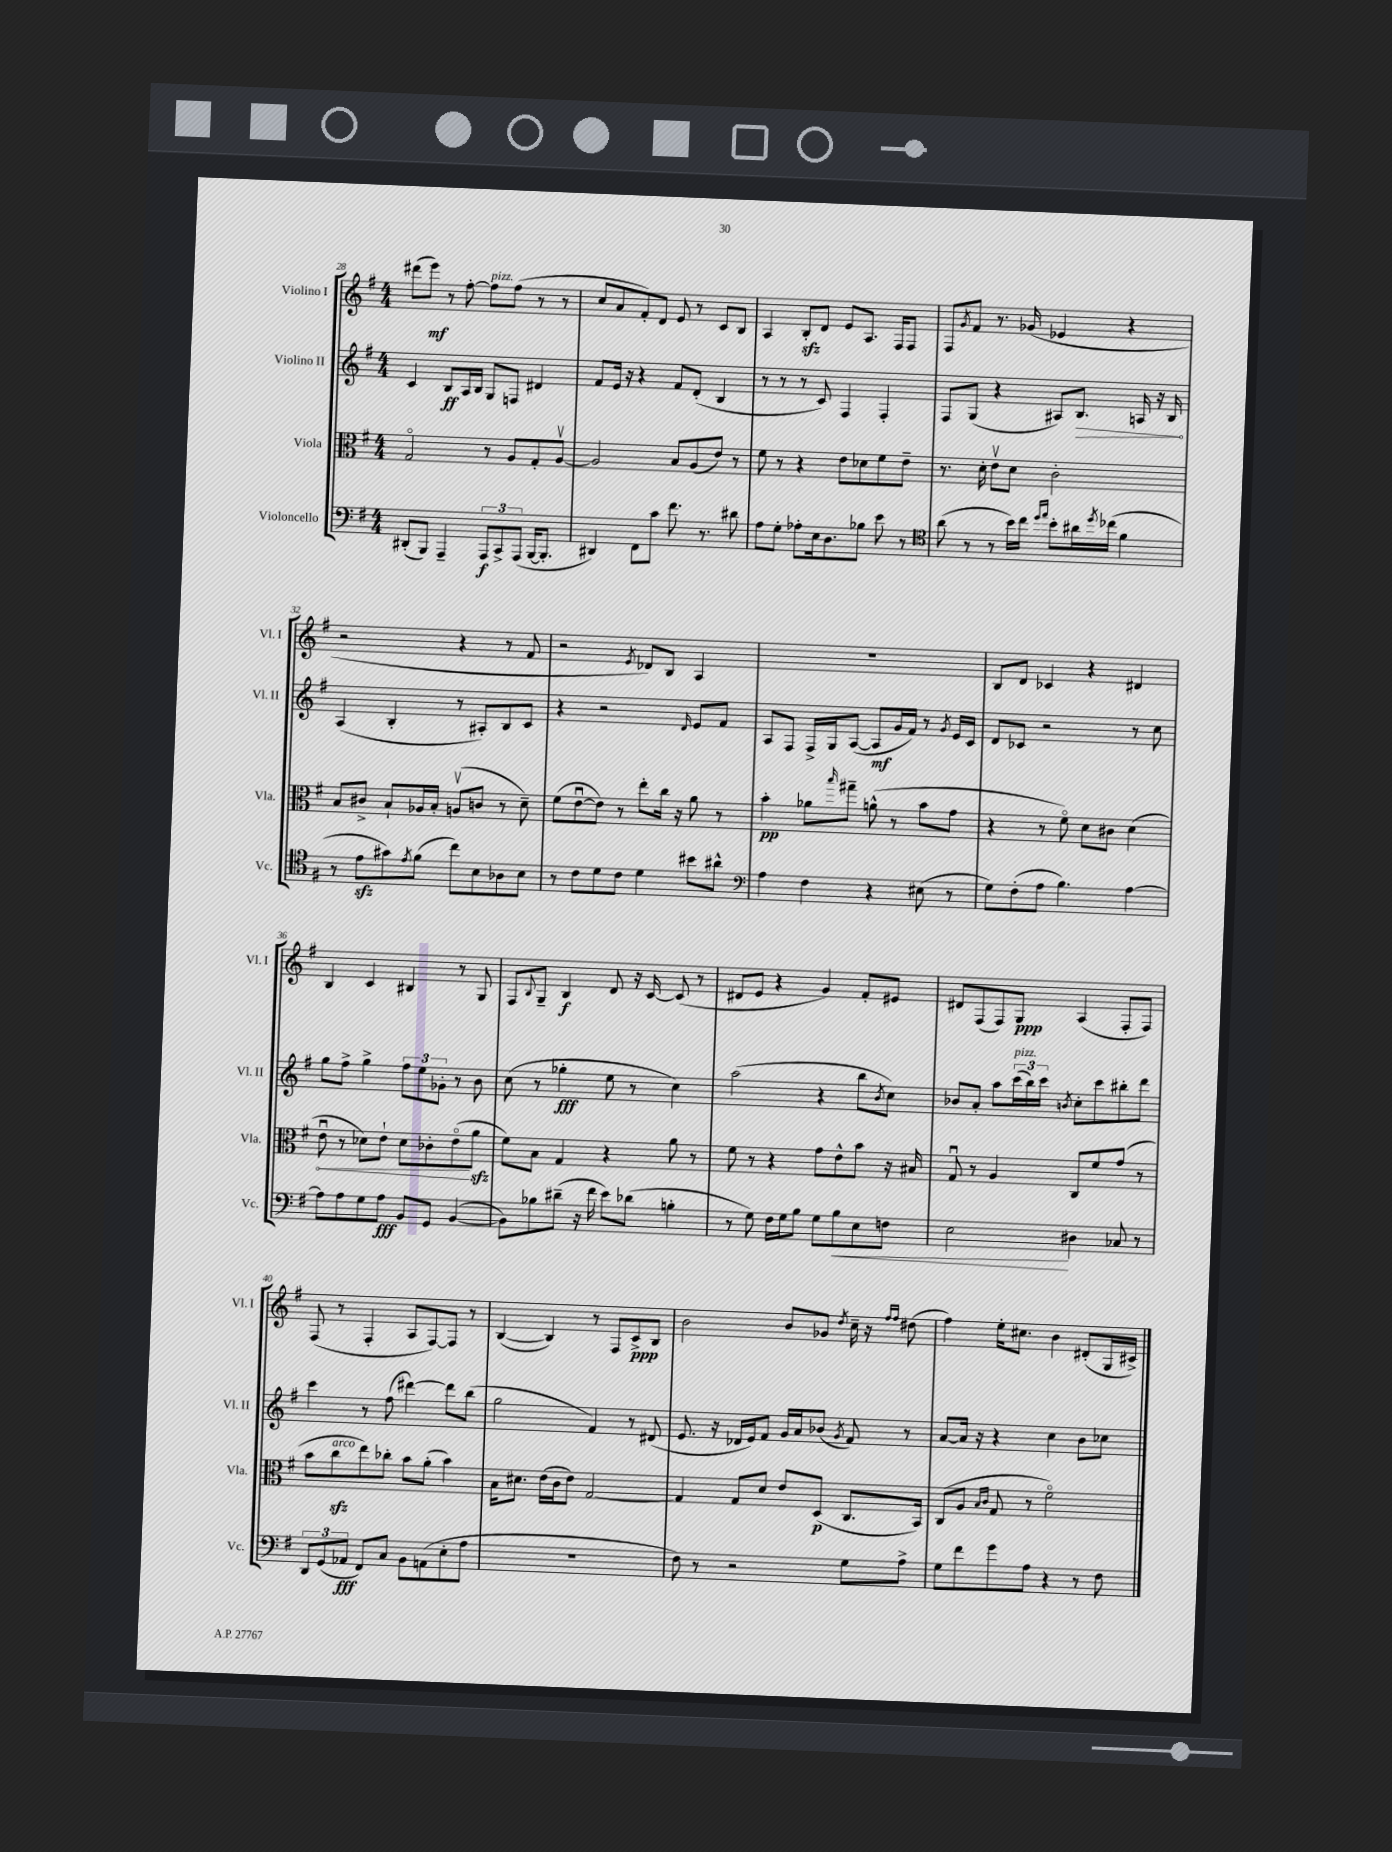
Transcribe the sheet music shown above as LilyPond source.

<<
\new StaffGroup <<
\new Staff = "s0" \with { instrumentName = "Violino I" shortInstrumentName = "Vl. I" } {
    \clef treble \key g \major \numericTimeSignature \time 4/4
    dis'''8( e'''8\mf) r8 fis''8~-. fis''8^\markup { \italic "pizz." } fis''8( r8 r8 |
    c''8 a'8 fis'8-.) d'8 e'8 r8 c'8 b8 |
    a4 b8-.\sfz d'8 e'8 a8. fis16 fis8 |
    fis8 \acciaccatura { g'8 } fis'8 r8. ges'16( ees'4 r4 |
    r2 r4 r8 fis'8 |
    r2 \acciaccatura { e'8 } des'8) b8 a4 |
    R1 |
    b8 d'8 ces'4 r4 dis'4 |
    b4 c'4 bis4 r8 g8 |
    fis8 \appoggiatura { b8 } g8-- b4\f d'8 r16 c'16~ c'8( r8 |
    dis'8 e'8 r4 g'4) fis'8-. eis'8 |
    dis'8 fis8( fis8) g8\ppp a4( fis8-. fis8) |
    fis8( r8 fis4-. a8 fis8~) fis8 r8 |
    b4~( b4) r8 fis8 c'8->\ppp b8 |
    b'2 b'8 ges'8 \acciaccatura { d''8 } c''16-- r16 \grace { fis''16 fis''16 } dis''8( |
    fis''4) e''16-. cis''8. b'4 dis'8-.( g16 cis'16->) \bar "|." |
}
\new Staff = "s1" \with { instrumentName = "Violino II" shortInstrumentName = "Vl. II" } {
    \clef treble \key g \major \numericTimeSignature \time 4/4
    c'4 b8\ff a16 b16 g8 f8 dis'4 |
    fis'8 e'16 r16 r4 fis'8 d'8-.( b4 |
    r8 r8 r8 c'8) fis4 fis4-. |
    fis8 g8( r4 ais8) \once \override Hairpin.circled-tip = ##t b8.\> a16 r16 b16\! |
    a4( b4-. r8 ais8-.) b8 c'8 |
    r4 r2 \grace { d'16 } e'8 fis'8 |
    a8 fis8 fis16-> g16 a8~( a8\mf g'16 fis'16) r8 \acciaccatura { g'8 } e'16 c'16 |
    d'8 ces'8 r2 r8 c''8 |
    g''8 fis''8-> g''4-> \tuplet 3/2 { fis''8 e''8 ges'8-. } r8 b'8 |
    c''8( r8 ges''4-.\fff e''8 r8 c''4) |
    a''2( r4 b''8 \acciaccatura { b'8 } c''8) |
    bes'8 a'8-. a''8 \tuplet 3/2 { c'''16^\markup { \italic "pizz." }( b''16) c'''16 } \acciaccatura { b'8 } c''8-. c'''8 bis''8-. d'''8 |
    c'''4 r8 fis''8( dis'''4~) dis'''8 b''8( |
    g''2 fis'4) r8 dis'8( |
    e'8. r16 des'16 e'16) fis'8 g'16 a'16 bes'8( \acciaccatura { g'8 } fis'8) r8 |
    a'8~ a'16 r16 r4 c''4 b'8 ces''8 \bar "|." |
}
\new Staff = "s2" \with { instrumentName = "Viola" shortInstrumentName = "Vla." } {
    \clef alto \key g \major \numericTimeSignature \time 4/4
    g2\flageolet r8 a8 g8-. a8~\upbow |
    a2 b8 a8( e'8) r8 |
    fis'8 r8 r4 e'8 des'8 fis'8 e'8-- |
    r8. d'16-. e'8\upbow d'8 c'2-. |
    b8 cis'8-> b8-! aes16 b16-. a8\upbow( c'8 r8 d'8--) |
    fis'8( e'8~\downbow e'8) r8 e''8-. c''16 r16 a'8 r8 |
    b'4-.\pp aes'8 \grace { b''16 } gis''8-- a'8-^( r8 b'8 g'8 |
    r4 r8 fis'8\flageolet) d'8 cis'8 d'4( |
    \once \override Hairpin.circled-tip = ##t e'8\downbow\< r8 des'8) e'8-! des'8 ces'8-. e'8\flageolet\!( a'8\sfz |
    fis'8) b8 g4 r4 a'8 r8 |
    fis'8 r8 r4 g'8 e'8-^ b'8 r16 bis16 |
    g8\downbow r8 a4 c8 fis'8 g'8( r8 |
    b'8 c''8\sfz^\markup { \italic "arco" } e''8) ces''8-. b'8 a'8-.( b'4) |
    b16 dis'8. e'16( c'16 e'8) g2~ |
    g4 g8 d'8 e'8 d8\p( c8. b,16) |
    c8( a8 \grace { b16 c'16 } g8 r8 fis'2\flageolet) \bar "|." |
}
\new Staff = "s3" \with { instrumentName = "Violoncello" shortInstrumentName = "Vc." } {
    \clef bass \key g \major \numericTimeSignature \time 4/4
    dis,8-.( b,,8) a,,4-- \tuplet 3/2 { a,,8\f c,8-> a,,8( } b,,16~ b,,8.-. |
    dis,4) fis,8 c'8 fis'8. r8. dis'8 |
    a8 g8-. aes8-. e16 d8. bes8 e'8 r8 |
    \clef tenor a'8( r8 r8 b'16) c''16 \grace { d''16 e''16 } b'8-. ais'16 \acciaccatura { d''8 } ces''16( fis'4 |
    r8 e'8\sfz gis'8) \acciaccatura { e'8 } fis'8( c''8) b8 aes8 b8 |
    r8 c'8 d'8 c'8 d'4 bis'8 ais'8-^ |
    \clef bass a4 fis4 r4 eis8( r8 |
    g8) fis8-.( a8 b4.) a4~ |
    a8 a8 g8 a8\fff b,8 g,8 b,4~( |
    b,8) bes8 dis'8--( r16 fis'16 e'8) des'8( b4-. |
    r8 g8) fis16 g16 b8 g8 b8\< e8 f8 |
    e2\! dis4 ces8 r8 |
    \tuplet 3/2 { d,8 g,8( aes,8\fff } fis,8) c8 b,8 a,8( e8-. a8 |
    R1 |
    fis8) r8 r2 g8 a8-> |
    g8 fis'8 g'8 a8 r4 r8 fis8 \bar "|." |
}
>>
>>
\layout { \context { \Score currentBarNumber = #28 } }
